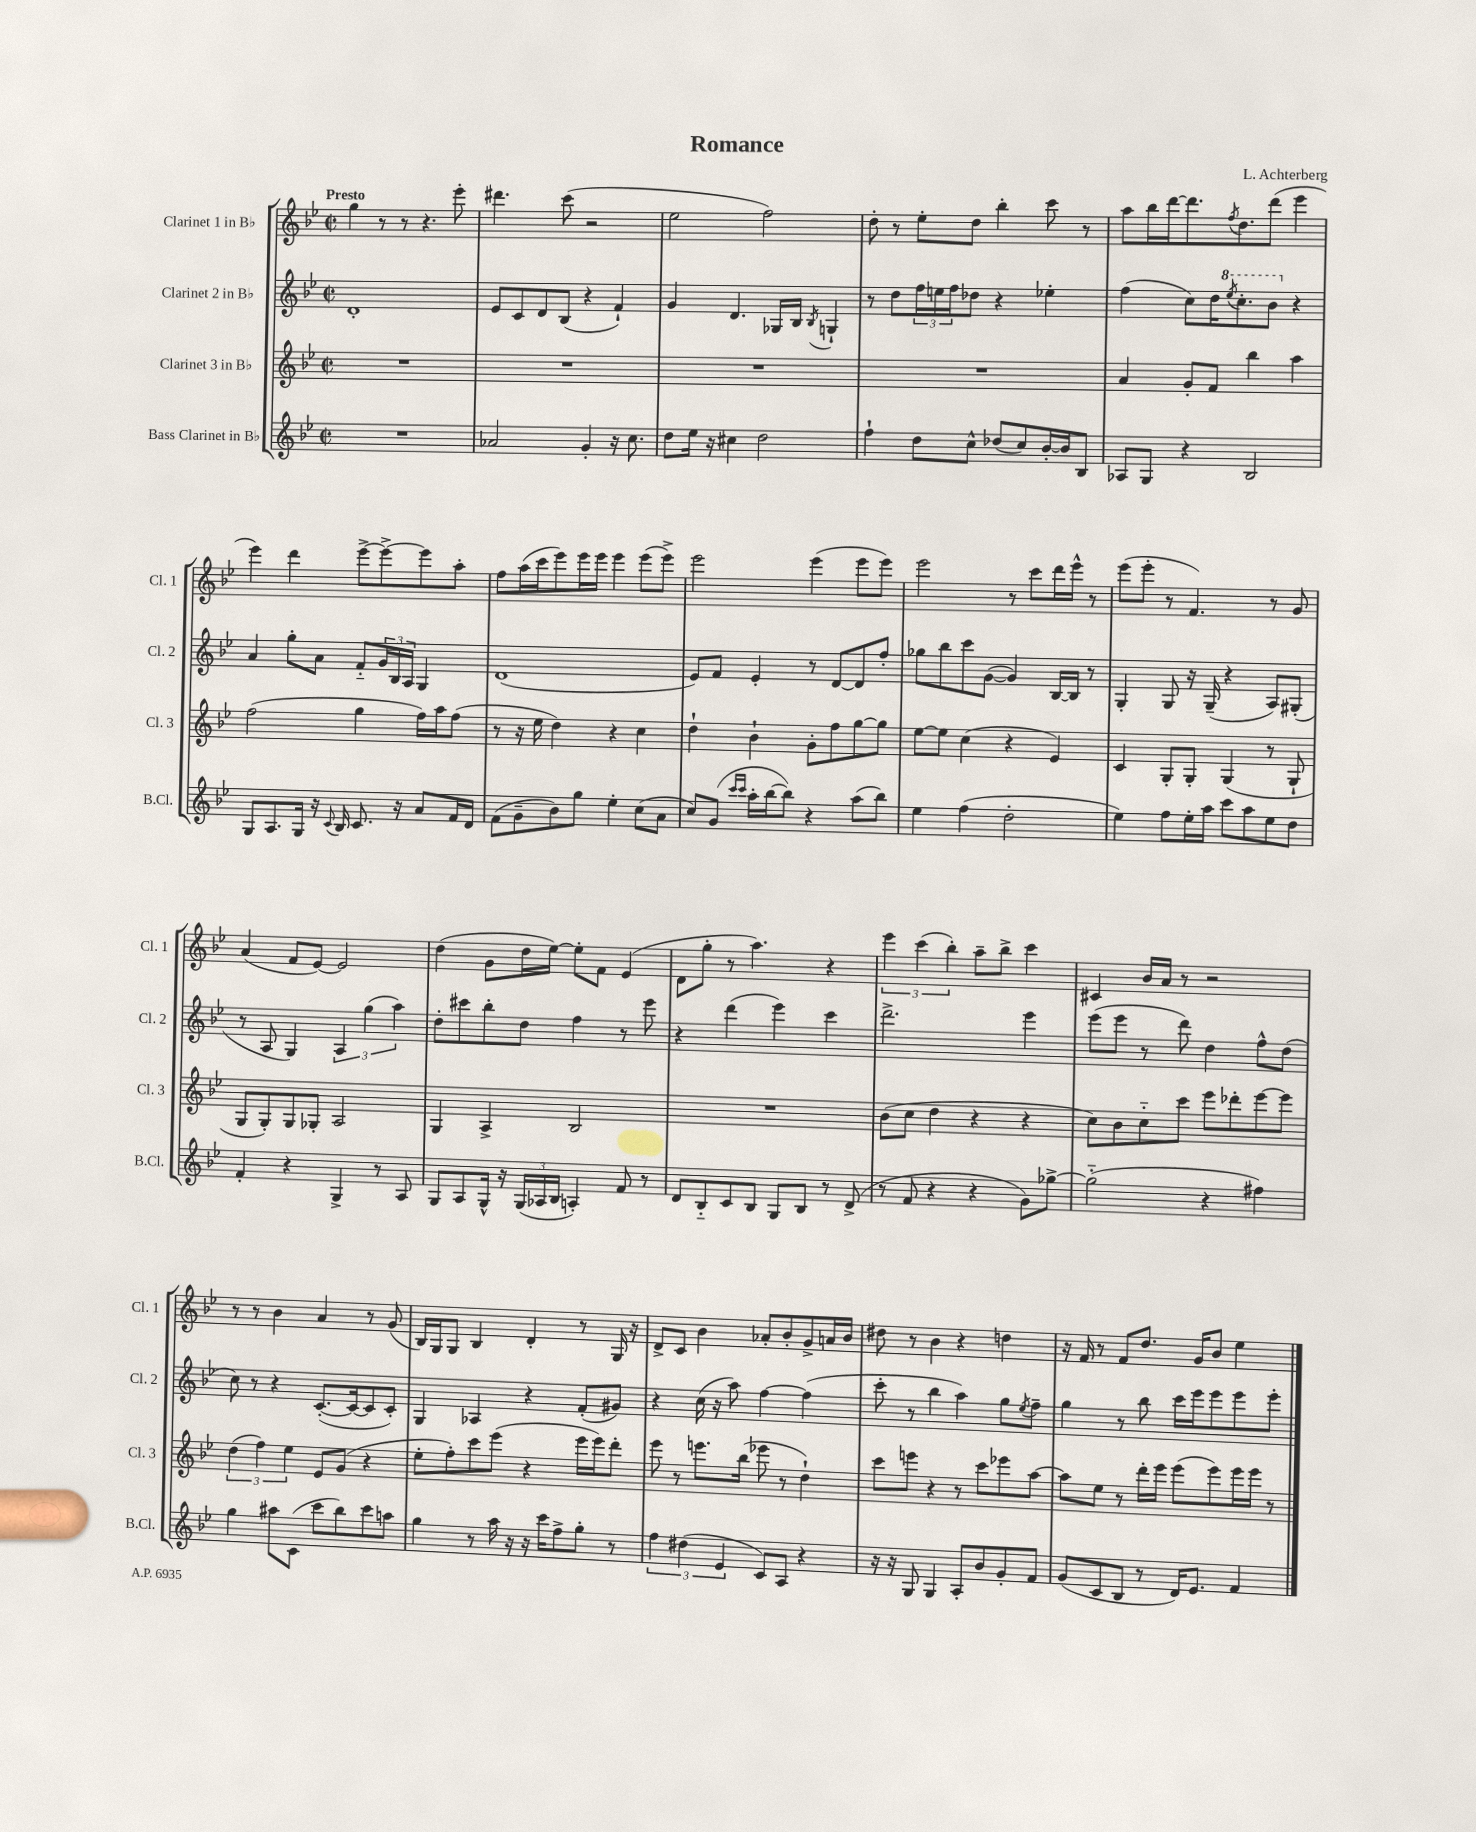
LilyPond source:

\header { title = "Romance" composer = "L. Achterberg" }
<<
\new StaffGroup <<
\new Staff = "s0" \with { instrumentName = "Clarinet 1 in Bb" shortInstrumentName = "Cl. 1" } {
    \clef treble \key bes \major \defaultTimeSignature \time 2/2 \tempo "Presto"
    g''4 r8 r8 r4. ees'''8-. |
    dis'''4. c'''8( r2 |
    ees''2 f''2) |
    d''8-. r8 ees''8-. d''8 bes''4-. c'''8 r8 |
    a''8 bes''16 d'''16~ d'''8. \acciaccatura { f''8 } d''8. d'''8( ees'''4 |
    ees'''4) d'''4 ees'''8~-> ees'''8~-> ees'''8 a''8-. |
    f''8 a''16( c'''16 ees'''8) ees'''16 ees'''16 ees'''4 ees'''8( ees'''8->) |
    ees'''2 ees'''4( ees'''8 ees'''8) |
    ees'''2 r8 c'''8 d'''16 ees'''16-^ r8 |
    ees'''8( ees'''8-. r8 f'4.) r8 g'8 |
    a'4( f'8 ees'8~) ees'2 |
    d''4( g'8 d''16 ees''16~) ees''8-. f'8 ees'4( |
    d'8 g''8-. r8 a''4.) r4 |
    \tuplet 3/2 { ees'''4 c'''4( bes''4-.) } a''8-- bes''8-> c'''4 |
    cis'4 bes'16 a'16 r8 r2 |
    r8 r8 bes'4 a'4 r8 g'8( |
    bes16) g16 g8 bes4 d'4-. r8 g16 r16 |
    d'8-> c'8 bes'4 aes'8-. bes'8-. g'8-> a'16 bes'16 |
    dis''8 r8 bes'4 r4 d''4 |
    r16 f'16 r8 f'8 d''8. g'16 bes'8 ees''4 \bar "|." |
}
\new Staff = "s1" \with { instrumentName = "Clarinet 2 in Bb" shortInstrumentName = "Cl. 2" } {
    \clef treble \key bes \major \defaultTimeSignature \time 2/2
    d'1-. |
    ees'8 c'8 d'8 bes8( r4 f'4-!) |
    g'4 d'4. ges16 bes16 \acciaccatura { bes8 } g4-! |
    r8 d''8 \tuplet 3/2 { f''16 e''16 f''16 } des''8 r4 ees''4-. |
    f''4( c''8) d''16 \ottava #1 \acciaccatura { ees'''8 } c'''8.-. bes''8 \ottava #0 r4 |
    a'4 g''8-. a'8 f'8-_ \tuplet 3/2 { g'16 bes16 a16 } g4 |
    d'1( |
    ees'8) f'8 ees'4-. r8 d'8~ d'8 f''8-. |
    ges''8 bes''8 c'''8 g'8~( g'4) bes16~ bes16 r8 |
    g4-. g8 r16 g16--( r4 a8) gis8-.( |
    r8 a8 g4) \tuplet 3/2 { a4 g''4( a''4) } |
    d''8-. cis'''8 bes''8-. d''8 f''4 r8 ees'''8 |
    r4 d'''4( ees'''4) c'''4 |
    d'''2.-> ees'''4 |
    ees'''8( ees'''8 r8 d'''8) d''4 f''8-^ d''8( |
    c''8) r8 r4 c'8.~-.( c'16~ c'8 c'8-.) |
    g4 aes4 r4 f'8-.( gis'8) |
    r4 c''16( r16 a''8) f''4~ f''4( |
    c'''8-. r8 bes''4 a''4) g''8 \acciaccatura { ees''8 } f''8-- |
    g''4 r8 bes''8 c'''16 ees'''16 ees'''8 ees'''8 ees'''8-. \bar "|." |
}
\new Staff = "s2" \with { instrumentName = "Clarinet 3 in Bb" shortInstrumentName = "Cl. 3" } {
    \clef treble \key bes \major \defaultTimeSignature \time 2/2
    R1 |
    R1 |
    R1 |
    R1 |
    a'4 g'8-. f'8 bes''4 a''4 |
    f''2( g''4 f''16) a''16 f''8( |
    r8 r16 ees''16 d''4) r4 c''4 |
    d''4-! bes'4-! g'8-. f''8 g''8~ g''8 |
    ees''8~ ees''8 c''4( r4 ees'4) |
    c'4 g8-. g8-. g4( r8 g8-! |
    g8 g8-.) g8 ges8-. a2 |
    g4 a4-> bes2 |
    R1 |
    bes'8( c''8 d''4 r4 r4 |
    c''8) bes'8 c''8-_ c'''8 ees'''8 des'''8-. ees'''8~ ees'''8 |
    \tuplet 3/2 { d''4( f''4) ees''4 } ees'8 g'8( r4 |
    ees''8-. f''8-.) c'''8 ees'''8( r4 ees'''16 ees'''16) d'''8-. |
    ees'''8 r8 e'''8. bes''16( ees'''8 r8 d''4-!) |
    c'''8 e'''8 r4 r8 c'''8 ees'''8 a''8~ |
    a''8 ees''8 r8 d'''16-. ees'''16 ees'''8( ees'''8) ees'''16 ees'''16 r8 \bar "|." |
}
\new Staff = "s3" \with { instrumentName = "Bass Clarinet in Bb" shortInstrumentName = "B.Cl." } {
    \clef treble \key bes \major \defaultTimeSignature \time 2/2
    R1 |
    aes'2 g'4-. r16 c''8. |
    d''8 ees''16 r16 cis''4 d''2 |
    f''4-! d''8 c''8-^ des''8( c''8) bes'16~-. bes'16 bes8 |
    aes8 g8 r4 bes2 |
    g8 a8. g16 r16 \appoggiatura { c'8 } bes16 c'8. r16 a'8 f'16 d'16 |
    f'8( g'8-- bes'8) g''8 ees''4-. c''8( a'8 |
    c''8) g'8( \grace { c'''16 c'''16 } a''16-. bes''16~ bes''8) r4 a''8( bes''8) |
    ees''4 f''4( d''2-. |
    ees''4) f''8 ees''16-. a''16 c'''8 a''8 ees''8 d''8 |
    f'4-. r4 g4-> r8 a8 |
    g8 a8 g16-^ r16 \tuplet 3/2 { g16( aes16 bes16 } a4-.) f'8 r8 |
    d'8 bes8-_ c'8 bes8 g8 bes8 r8 d'8->( |
    r8 f'8 r4 r4 g'8) ges''8~-> |
    ges''2-_( r4 fis''4) |
    g''4 ais''8 c'8( c'''8 bes''8) c'''8 a''8 |
    g''4 r8 a''16 r16 r16 c'''16 f''8-> g''8-. r8 |
    \tuplet 3/2 { f''4 dis''4( ees'4 } c'8) a8 r4 |
    r16 r16 g8 g4 a8-. bes'8 g'8-. f'8 |
    g'8( c'8 bes8 r8 d'16) ees'8. f'4 \bar "|." |
}
>>
>>
\layout { \context { \Score \remove "Bar_number_engraver" } }
